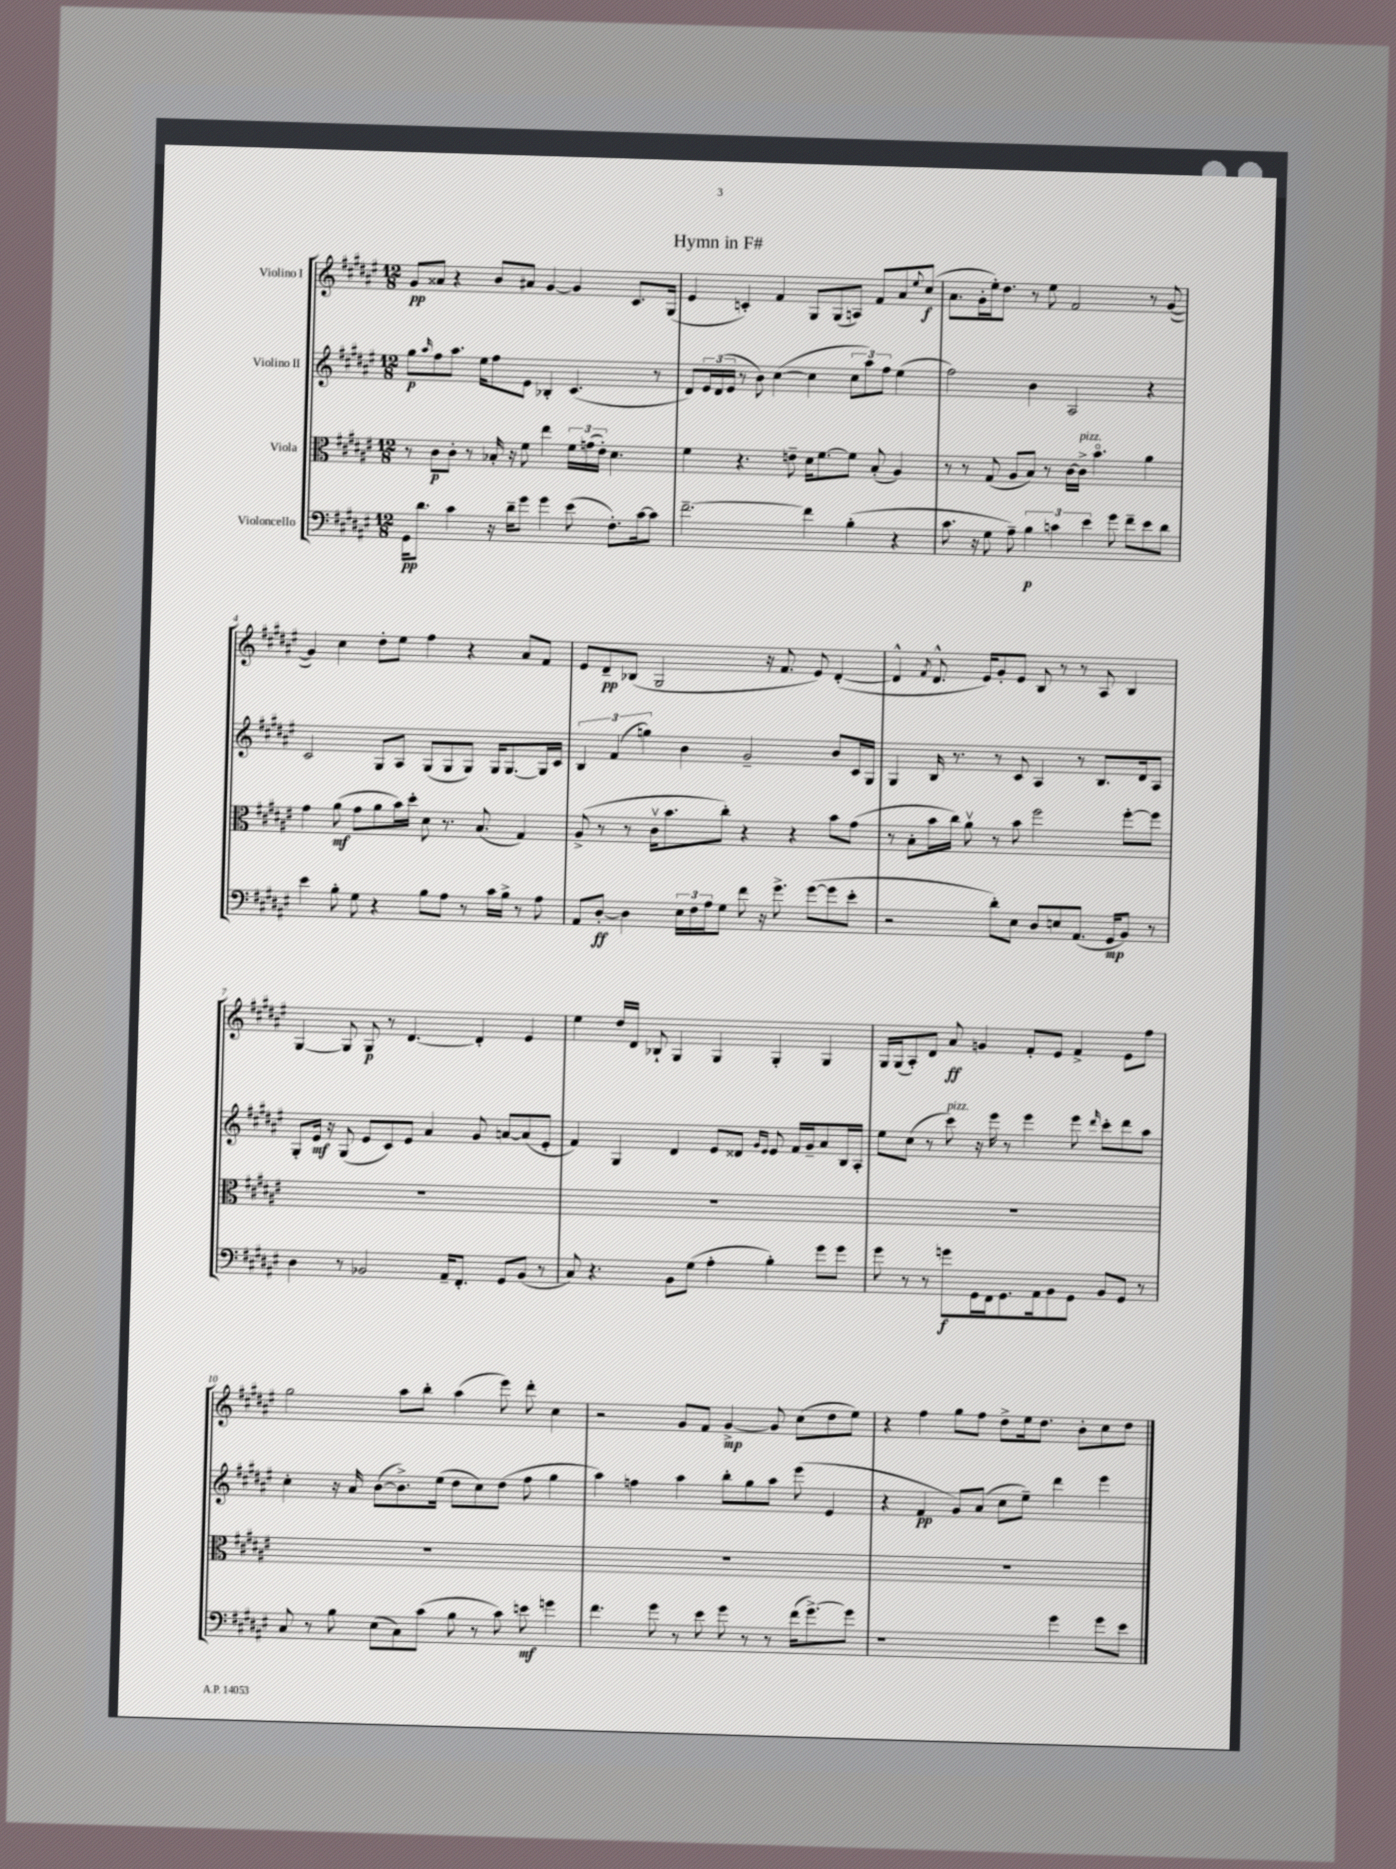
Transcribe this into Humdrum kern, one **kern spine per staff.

**kern	**dynam	**kern	**dynam	**kern	**dynam	**kern	**dynam
*part4	*part4	*part3	*part3	*part2	*part2	*part1	*part1
*staff4	*staff4	*staff3	*staff3	*staff2	*staff2	*staff1	*staff1
*I"Violoncello	*	*I"Viola	*	*I"Violino II	*	*I"Violino I	*
*clefF4	*	*clefC3	*	*clefG2	*	*clefG2	*
*k[f#c#g#d#a#e#]	*	*k[f#c#g#d#a#e#]	*	*k[f#c#g#d#a#e#]	*	*k[f#c#g#d#a#e#]	*
*M12/8	*	*M12/8	*	*M12/8	*	*M12/8	*
=1	=1	=1	=1	=1	=1	=1	=1
16GG#\KL	pp	8r	.	8gg#\L	p	8g#/L	pp
8.d#\J	.	.	.	.	.	.	.
.	.	.	.	16qqaa#/	.	.	.
.	.	8c#\L	p	8ff#\	.	8a##X/J	.
4c#\	.	8c#'\J	.	8.aa#\J	.	4r	.
.	.	8r	.	.	.	.	.
.	.	.	.	16ee#\KL	.	.	.
16r	.	16B-X'/	.	8ff#\	.	8b/L	.
16d#~\KL	.	16r	.	.	.	.	.
8g#\J	.	8f#\	.	8e#\J	.	8a#X/J	.
4g#\	.	4ee#\	.	4B-X'/	.	[4g#/	.
(8e#\	.	24f#\LL	.	(4.c#/	.	4g#/]	.
.	.	(24gn\	.	.	.	.	.
.	.	24e#'\JJ)	.	.	.	.	.
8.F#'\L)	.	4.d#\	.	.	.	.	.
.	.	.	.	.	.	8.c#/L	.
[16c#\k	.	.	.	.	.	.	.
8c#\J]	.	.	.	8r	.	.	.
.	.	.	.	.	.	(16G#/Jk	.
=2	=2	=2	=2	=2	=2	=2	=2
[2.f#~\	.	4f#\	.	8d#/L)	.	4e#/	.
.	.	.	.	24e#/L	.	.	.
.	.	.	.	(24d#/	.	.	.
.	.	.	.	24e#/JJ	.	.	.
.	.	4.r	.	8r	.	4cn'/)	.
.	.	.	.	8b\)	.	.	.
.	.	.	.	([4cc#\	.	4f#/	.
.	.	8en~\	.	.	.	.	.
4f#\]	.	16d#\KL	.	4cc#\]	.	8G#/L	.
.	.	[8.f#\	.	.	.	.	.
.	.	.	.	.	.	(8G#/	.
(4B'\	.	8f#\J]	.	12cc#\L	.	8An/J)	.
.	.	.	.	12aa#\)	.	.	.
.	.	(8B'/	.	.	.	8f#/L	.
.	.	.	.	12ff#\J	.	.	.
4r	.	4A#/)	.	(4ee#\	.	8a#/	.
.	.	.	.	.	.	8qqee#/	.
.	.	.	.	.	.	(8cc#/J	f
=3	=3	=3	=3	=3	=3	=3	=3
8.c#\	.	8r	.	2ff#\)	.	8.a#\L	.
.	.	8r	.	.	.	.	.
16r	.	.	.	.	.	16g#'\L	.
8G#\	.	(8G#/	.	.	.	16ee#'\J)	.
.	.	.	.	.	.	8.dd#\J	.
8A#~\)	.	8A#/L	.	.	.	.	.
6B\	p	8B/J)	.	4b\	.	8r	.
.	.	8r	.	.	.	8ee#\	.
6cn\	.	.	.	.	.	.	.
.	.	[16c#\LL	.	2A#/	.	2f#/	.
!	!	!LO:TX:a:i:t=pizz.	!	!	!	!	!
.	.	16c#^\JJ]	.	.	.	.	.
6e#\	.	.	.	.	.	.	.
.	.	4.b\	.	.	.	.	.
8g#\	.	.	.	.	.	.	.
8f#~\L	.	.	.	.	.	.	.
8e#\	.	4a#\	.	4r	.	8r	.
8d#\J	.	.	.	.	.	([8g#/	.
!!LO:LB:g=z
=4	=4	=4	=4	=4	=4	=4	=4
4e#\	.	4g#\	.	2c#/	.	4g#/])	.
8B'\	.	(8a#\	mf	.	.	4cc#\	.
8G#\	.	8g#\L	.	.	.	.	.
4r	.	8a#\	.	8G#/L	.	8dd#'\L	.
.	.	16b\L)	.	8A#/J	.	8ee#\J	.
.	.	16dd#'\JJ	.	.	.	.	.
8B\L	.	8d#\	.	(8G#/L	.	4ff#\	.
8A#\J	.	8.r	.	8G#/	.	.	.
8r	.	.	.	8G#/J)	.	4r	.
.	.	(8.B/	.	.	.	.	.
16c#\LL	.	.	.	16G#/KL	.	.	.
16B^\JJ	.	.	.	[8.G#/	.	.	.
8r	.	4G#/)	.	.	.	8a#/L	.
8A#\	.	.	.	16G#/L]	.	8f#/J	.
.	.	.	.	16c#/JJ	.	.	.
=5	=5	=5	=5	=5	=5	=5	=5
8AA#/L	.	(8A#^/	.	6B/	.	8e#/L	.
[8D#'/J	ff	8r	.	.	.	8d#~/	pp
.	.	.	.	(6f#/	.	.	.
4D#\]	.	8r	.	.	.	(8B-X/J	.
.	.	.	.	6ggn\)	.	.	.
.	.	16c#v\KL	.	.	.	2G#/	.
.	.	8.b\	.	.	.	.	.
24E#\LL	.	.	.	4b\	.	.	.
24F#\	.	.	.	.	.	.	.
24A#\J	.	.	.	.	.	.	.
8G#\J	.	8cc#'\J)	.	.	.	.	.
8f#\	.	4r	.	2g#~/	.	.	.
16r	.	.	.	.	.	16r	.
8.g#^\	.	.	.	.	.	8.f#/	.
.	.	4r	.	.	.	.	.
([8g#\L	.	.	.	.	.	8e#/)	.
8g#\]	.	8b\L	.	8b/L	.	([4d#'/	.
8e#'\J	.	(8g#\J	.	16c#/L	.	.	.
.	.	.	.	16G#/JJ	.	.	.
=6	=6	=6	=6	=6	=6	=6	=6
2r	.	8r	.	4G#/	.	4d#^^/]	.
.	.	8B'\L	.	.	.	.	.
.	.	.	.	.	.	8qf#/	.
.	.	16b\L	.	16B/	.	8.d#^^/	.
.	.	16cc#\JJ)	.	8.r	.	.	.
.	.	8a#v\	.	.	.	.	.
.	.	.	.	.	.	16e#/KL)	.
8d#'\L)	.	8r	.	8r	.	8g#'/	.
8E#\J	.	8b\	.	8c#/	.	8e#/J	.
8D#/L	.	2ff#\	.	4A#/	.	8B/	.
8En/	.	.	.	.	.	8r	.
(8.AA#/J	.	.	.	8r	.	8r	.
.	.	.	.	8.B/L	.	8A#/	.
16GG#/KL	mp	.	.	.	.	.	.
8BB/J)	.	[8ff#'\L	.	.	.	4B/	.
.	.	.	.	16d#/k	.	.	.
8r	.	8ff#\J]	.	8A#/J	.	.	.
!!LO:LB:g=z
=7	=7	=7	=7	=7	=7	=7	=7
4D#\	.	1.r	.	8G#'/L	.	[4G#/	.
.	.	.	.	16e#/Jk	mf	.	.
.	.	.	.	16r	.	.	.
8r	.	.	.	(8G#/	.	8G#/]	.
2BB-X/	.	.	.	8e#/L	.	8G#/	p
.	.	.	.	8c#/)	.	8r	.
.	.	.	.	8e#/J	.	[4.d#/	.
.	.	.	.	4a#/	.	.	.
16AA#~/KL	.	.	.	.	.	.	.
8.FF#'/J	.	.	.	.	.	.	.
.	.	.	.	8g#/	.	4d#'/]	.
8GG#/L	.	.	.	[8an/L	.	.	.
(8BB-/J	.	.	.	(8a/]	.	4e#/	.
8r	.	.	.	8e#'/J	.	.	.
=8	=8	=8	=8	=8	=8	=8	=8
8C#/)	.	1.r	.	4f#/)	.	4ee#\	.
4.r	.	.	.	.	.	.	.
.	.	.	.	4G#/	.	16dd#/LL	.
.	.	.	.	.	.	16d#/JJ	.
.	.	.	.	.	.	8B-X`/	.
8BB\L	.	.	.	4d#/	.	4G#/	.
(8G#\J	.	.	.	.	.	.	.
4A#'\	.	.	.	8e#/L	.	4G#/	.
.	.	.	.	8d##X/J	.	.	.
.	.	.	.	16qqg#/LL	.	.	.
.	.	.	.	16qqe#/JJ	.	.	.
4B'\)	.	.	.	8e#/	.	4G#'/	.
.	.	.	.	16f#/LL	.	.	.
.	.	.	.	16g#~/J	.	.	.
8g#\L	.	.	.	8a#/	.	4G#/	.
8g#\J	.	.	.	16B/L	.	.	.
.	.	.	.	16A#'/JJ	.	.	.
=9	=9	=9	=9	=9	=9	=9	=9
8g#\	.	1.r	.	8ee#\L	.	16G#/LL	.
.	.	.	.	.	.	(16G#/J	.
8r	.	.	.	(8cc#\J	.	8A#'/)	.
8r	.	.	.	8r	.	8d#/J	.
!	!	!	!	!LO:TX:a:i:t=pizz.	!	!	!
8gn\L	f	.	.	8ccc#\)	.	8a#/	ff
16GG#\L	.	.	.	16r	.	4gn/	.
16FF#\J	.	.	.	16eee#\	.	.	.
8.GG#\	.	.	.	8r	.	.	.
.	.	.	.	4eee#\	.	8f#'/L	.
16AA#\k	.	.	.	.	.	.	.
8BB\	.	.	.	.	.	8e#/J	.
8GG#\J	.	.	.	8eee#\	.	4f#^/	.
.	.	.	.	16qqddd#/	.	.	.
8BB/L	.	.	.	8ccc#'\L	.	.	.
8GG#/J	.	.	.	8ddd#\	.	8e#\L	.
8r	.	.	.	8aa#\J	.	8ff#\J	.
!!LO:LB:g=z
=10	=10	=10	=10	=10	=10	=10	=10
8C#/	.	1.r	.	4cc#'\	.	2gg#\	.
8r	.	.	.	.	.	.	.
8B\	.	.	.	16r	.	.	.
.	.	.	.	16a#/	.	.	.
(8E#\L	.	.	.	([8b\L	.	.	.
8C#\)	.	.	.	8.b^\])	.	8aa#\L	.
(8c#\J	.	.	.	.	.	8bb'\J	.
.	.	.	.	(16ee#\Jk	.	.	.
8B\	.	.	.	8dd#\L	.	(4aa#\	.
8r	.	.	.	8cc#\)	.	.	.
8c#\)	.	.	.	(8dd#\J	.	8eee#\)	.
8en\	mf	.	.	8ff#\	.	8ddd#'\	.
4gn\	.	.	.	4gg#\	.	4cc#\	.
=11	=11	=11	=11	=11	=11	=11	=11
4.f#\	.	1.r	.	4aa#\)	.	2r	.
.	.	.	.	4ffn\	.	.	.
8g#\	.	.	.	.	.	.	.
8r	.	.	.	4aa#\	.	8g#/L	.
8e#\	.	.	.	.	.	8f#/J	.
8g#\	.	.	.	8bb'\L	.	[4g#^/	mp
8r	.	.	.	8gg#\	.	.	.
8r	.	.	.	8aa#\J	.	8g#/]	.
(16f#\KL	.	.	.	(8eee#\	.	(8cc#\L	.
[8.g#^\)	.	.	.	.	.	.	.
.	.	.	.	4e#/	.	8dd#\	.
8g#\J]	.	.	.	.	.	8ee#\J)	.
=12	=12	=12	=12	=12	=12	=12	=12
1r	.	1.r	.	4r	.	4r	.
.	.	.	.	4f#/	pp	4ff#\	.
.	.	.	.	8g#/L)	.	8gg#\L	.
.	.	.	.	(8a#/J	.	8ff#\J	.
.	.	.	.	8cc#\L	.	8dd#^\L	.
.	.	.	.	8ee#~\J)	.	16ee#\k	.
.	.	.	.	.	.	8.dd#\J	.
4g#\	.	.	.	4ddd#\	.	.	.
.	.	.	.	.	.	8b'\L	.
8g#\L	.	.	.	4eee#\	.	8cc#\	.
8e#\J	.	.	.	.	.	8dd#\J	.
==	==	==	==	==	==	==	==
*-	*-	*-	*-	*-	*-	*-	*-
